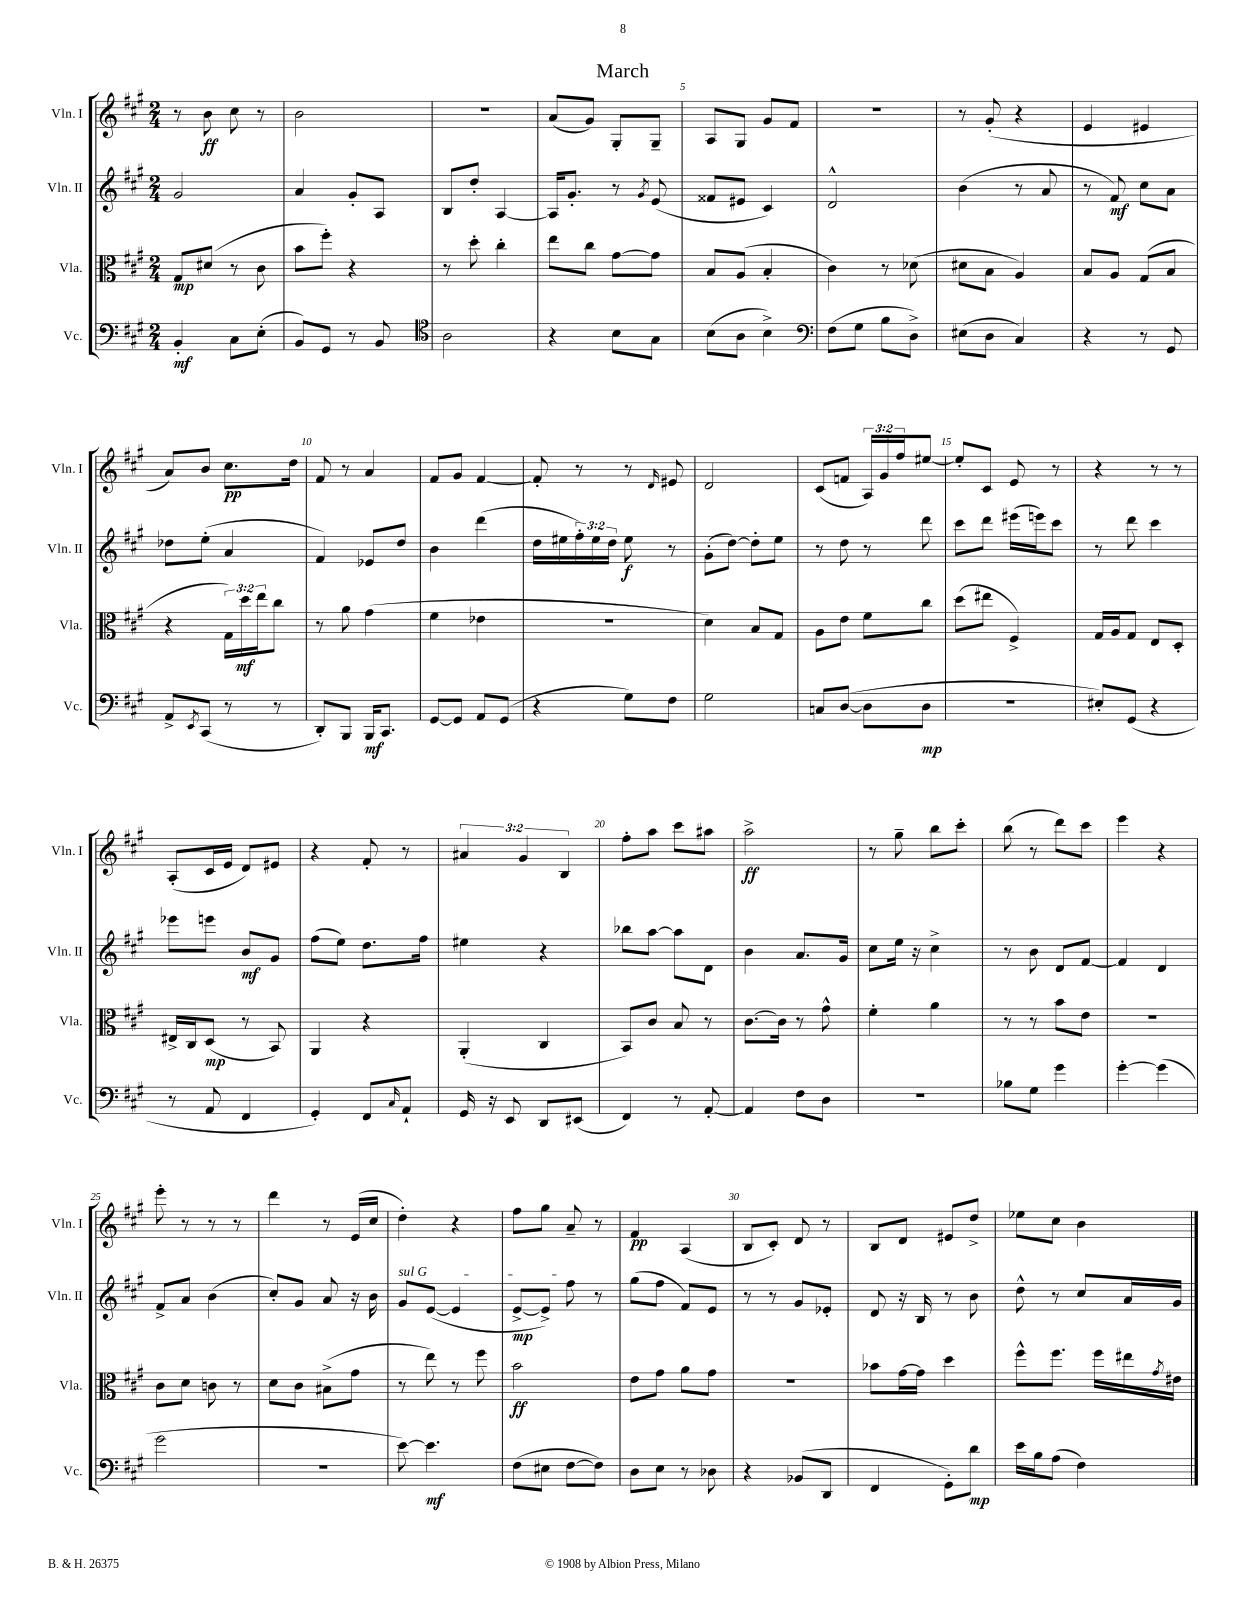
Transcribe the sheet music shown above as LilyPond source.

\header { title = "March" }
<<
\new StaffGroup <<
\new Staff = "s0" \with { instrumentName = "Vln. I" shortInstrumentName = "Vln. I" } {
    \clef treble \key a \major \numericTimeSignature \time 2/4 \override Staff.TupletNumber.text = #tuplet-number::calc-fraction-text
    r8 b'8\ff cis''8 r8 |
    b'2 |
    R2 |
    a'8( gis'8) gis8-. gis8-- |
    a8 gis8 gis'8 fis'8 |
    R2 |
    r8 gis'8-.( r4 |
    e'4 eis'4 |
    a'8) b'8 cis''8.\pp d''16 |
    fis'8 r8 a'4 |
    fis'8 gis'8 fis'4~ |
    fis'8-. r8 r8 \grace { d'16 } eis'8 |
    d'2 |
    cis'8( f'8 \tuplet 3/2 { a16) gis'16 fis''16 } eis''8~ |
    eis''8-. cis'8 e'8 r8 |
    r4 r8 r8 |
    a8-.( cis'16 e'16 d'8) eis'8 |
    r4 fis'8-. r8 |
    \tuplet 3/2 { ais'4 gis'4 b4 } |
    fis''8-. a''8 cis'''8 ais''8 |
    a''2->\ff |
    r8 gis''8-- b''8 cis'''8-. |
    b''8( r8 d'''8) cis'''8 |
    e'''4 r4 |
    e'''8-. r8 r8 r8 |
    d'''4 r8 e'16( cis''16 |
    d''4-.) r4 |
    fis''8 gis''8 a'8-- r8 |
    fis'4\pp a4( |
    b8 cis'8-.) d'8 r8 |
    b8 d'8 eis'8 d''8-> |
    ees''8 cis''8 b'4 \bar "|." |
}
\new Staff = "s1" \with { instrumentName = "Vln. II" shortInstrumentName = "Vln. II" } {
    \clef treble \key a \major \numericTimeSignature \time 2/4 \override Staff.TupletNumber.text = #tuplet-number::calc-fraction-text
    gis'2 |
    a'4 gis'8-. a8 |
    b8 d''8-. a4~ |
    a16 gis'8.-. r8 \acciaccatura { gis'8 } e'8( |
    fisis'8 eis'8 cis'4) |
    d'2-^ |
    b'4( r8 a'8 |
    r8 fis'8\mf) cis''8 a'8 |
    des''8 e''8-.( a'4 |
    fis'4) ees'8 d''8 |
    b'4 d'''4( |
    d''16 eis''16 \tuplet 3/2 { fis''16-.) eis''16 d''16 } eis''8\f r8 |
    gis'8-.( d''8~) d''8-. e''8 |
    r8 d''8 r8 d'''8 |
    cis'''8 d'''8 eis'''16( e'''16) cis'''8 |
    r8 d'''8 cis'''4 |
    ees'''8 e'''8 b'8\mf gis'8 |
    fis''8( e''8) d''8. fis''16 |
    eis''4 r4 |
    bes''8 a''8~ a''8 d'8 |
    b'4 a'8. gis'16 |
    cis''8 e''16 r16 cis''4-> |
    r8 b'8 d'8 fis'8~ |
    fis'4 d'4 |
    fis'8-> a'8 b'4( |
    cis''8-.) gis'8 a'8 r16 b'16 |
    \once \override TextSpanner.bound-details.left.text = \markup { \italic "sul G" } gis'8\startTextSpan e'8~( e'4 |
    e'8~->\mp e'8->) fis''8\stopTextSpan r8 |
    gis''8( fis''8 fis'8) e'8 |
    r8 r8 gis'8 ees'8-. |
    d'8 r16 b16 r8 b'8 |
    d''8-^ r8 cis''8 a'16 gis'16 \bar "|." |
}
\new Staff = "s2" \with { instrumentName = "Vla." shortInstrumentName = "Vla." } {
    \clef alto \key a \major \numericTimeSignature \time 2/4 \override Staff.TupletNumber.text = #tuplet-number::calc-fraction-text
    gis8\mp dis'8( r8 cis'8 |
    b'8 fis''8-.) r4 |
    r8 d''8-. cis''4-. |
    e''8 cis''8 gis'8~ gis'8 |
    b8 a8( b4-. |
    cis'4) r8 des'8( |
    dis'8 b8 a4) |
    b8 a8 gis8( b8 |
    r4 \tuplet 3/2 { gis16) d''16\mf e''16 } cis''8 |
    r8 a'8 gis'4( |
    fis'4 ees'4 |
    r2 |
    d'4) b8 gis8 |
    a8 e'8 fis'8 cis''8 |
    d''8( eis''8 fis4->) |
    gis16 a16 gis8 e8 d8-. |
    eis16-> cis16 d8\mp( r8 b,8) |
    a,4 r4 |
    a,4-.( cis4 |
    b,8) cis'8 b8 r8 |
    cis'8.~ cis'16 r8 gis'8-^ |
    fis'4-. a'4 |
    r8 r8 b'8 e'8 |
    R2 |
    cis'8 d'8 c'8 r8 |
    d'8 cis'8 bis8->( gis'8 |
    r8 e''8) r8 fis''8 |
    b'2\ff |
    e'8 gis'8 a'8 gis'8 |
    r2 |
    bes'8 gis'16~ gis'16 d''4 |
    fis''8-^ fis''8. fis''16 eis''16 \acciaccatura { gis'8 } eis'16 \bar "|." |
}
\new Staff = "s3" \with { instrumentName = "Vc." shortInstrumentName = "Vc." } {
    \clef bass \key a \major \numericTimeSignature \time 2/4
    b,4-.\mf cis8 e8-.( |
    b,8) gis,8 r8 b,8 |
    \clef tenor a2 |
    r4 b8 gis8 |
    b8( a8 b4->) |
    \clef bass fis8( gis8 b8 d8->) |
    eis8( d8 cis4) |
    r4 r8 gis,8 |
    a,8-> \acciaccatura { e,8 } cis,8( r8 r8 |
    d,8-.) b,,8 b,,16\mf cis,8. |
    gis,8~ gis,8 a,8 gis,8( |
    r4 gis8) fis8 |
    gis2 |
    c8 d8~( d8 d8\mp |
    R2 |
    eis8-.) gis,8( r4 |
    r8 a,8 fis,4 |
    gis,4-.) fis,8 \grace { cis16 } a,8-! |
    gis,16 r16 e,8 d,8 eis,8( |
    fis,4) r8 a,8~-. |
    a,4 fis8 d8 |
    R2 |
    bes8 gis8 gis'4 |
    gis'4~-. gis'4( |
    gis'2 |
    R2 |
    e'8~) e'4.\mf |
    fis8( eis8 fis8~ fis8) |
    d8 e8 r8 des8 |
    r4 bes,8( d,8 |
    fis,4 gis,8-.) d'8\mp |
    e'16 b16 a8( fis4) \bar "|." |
}
>>
>>
\layout { \context { \Score \override BarNumber.break-visibility = ##(#f #t #t) barNumberVisibility = #(every-nth-bar-number-visible 5) } }
